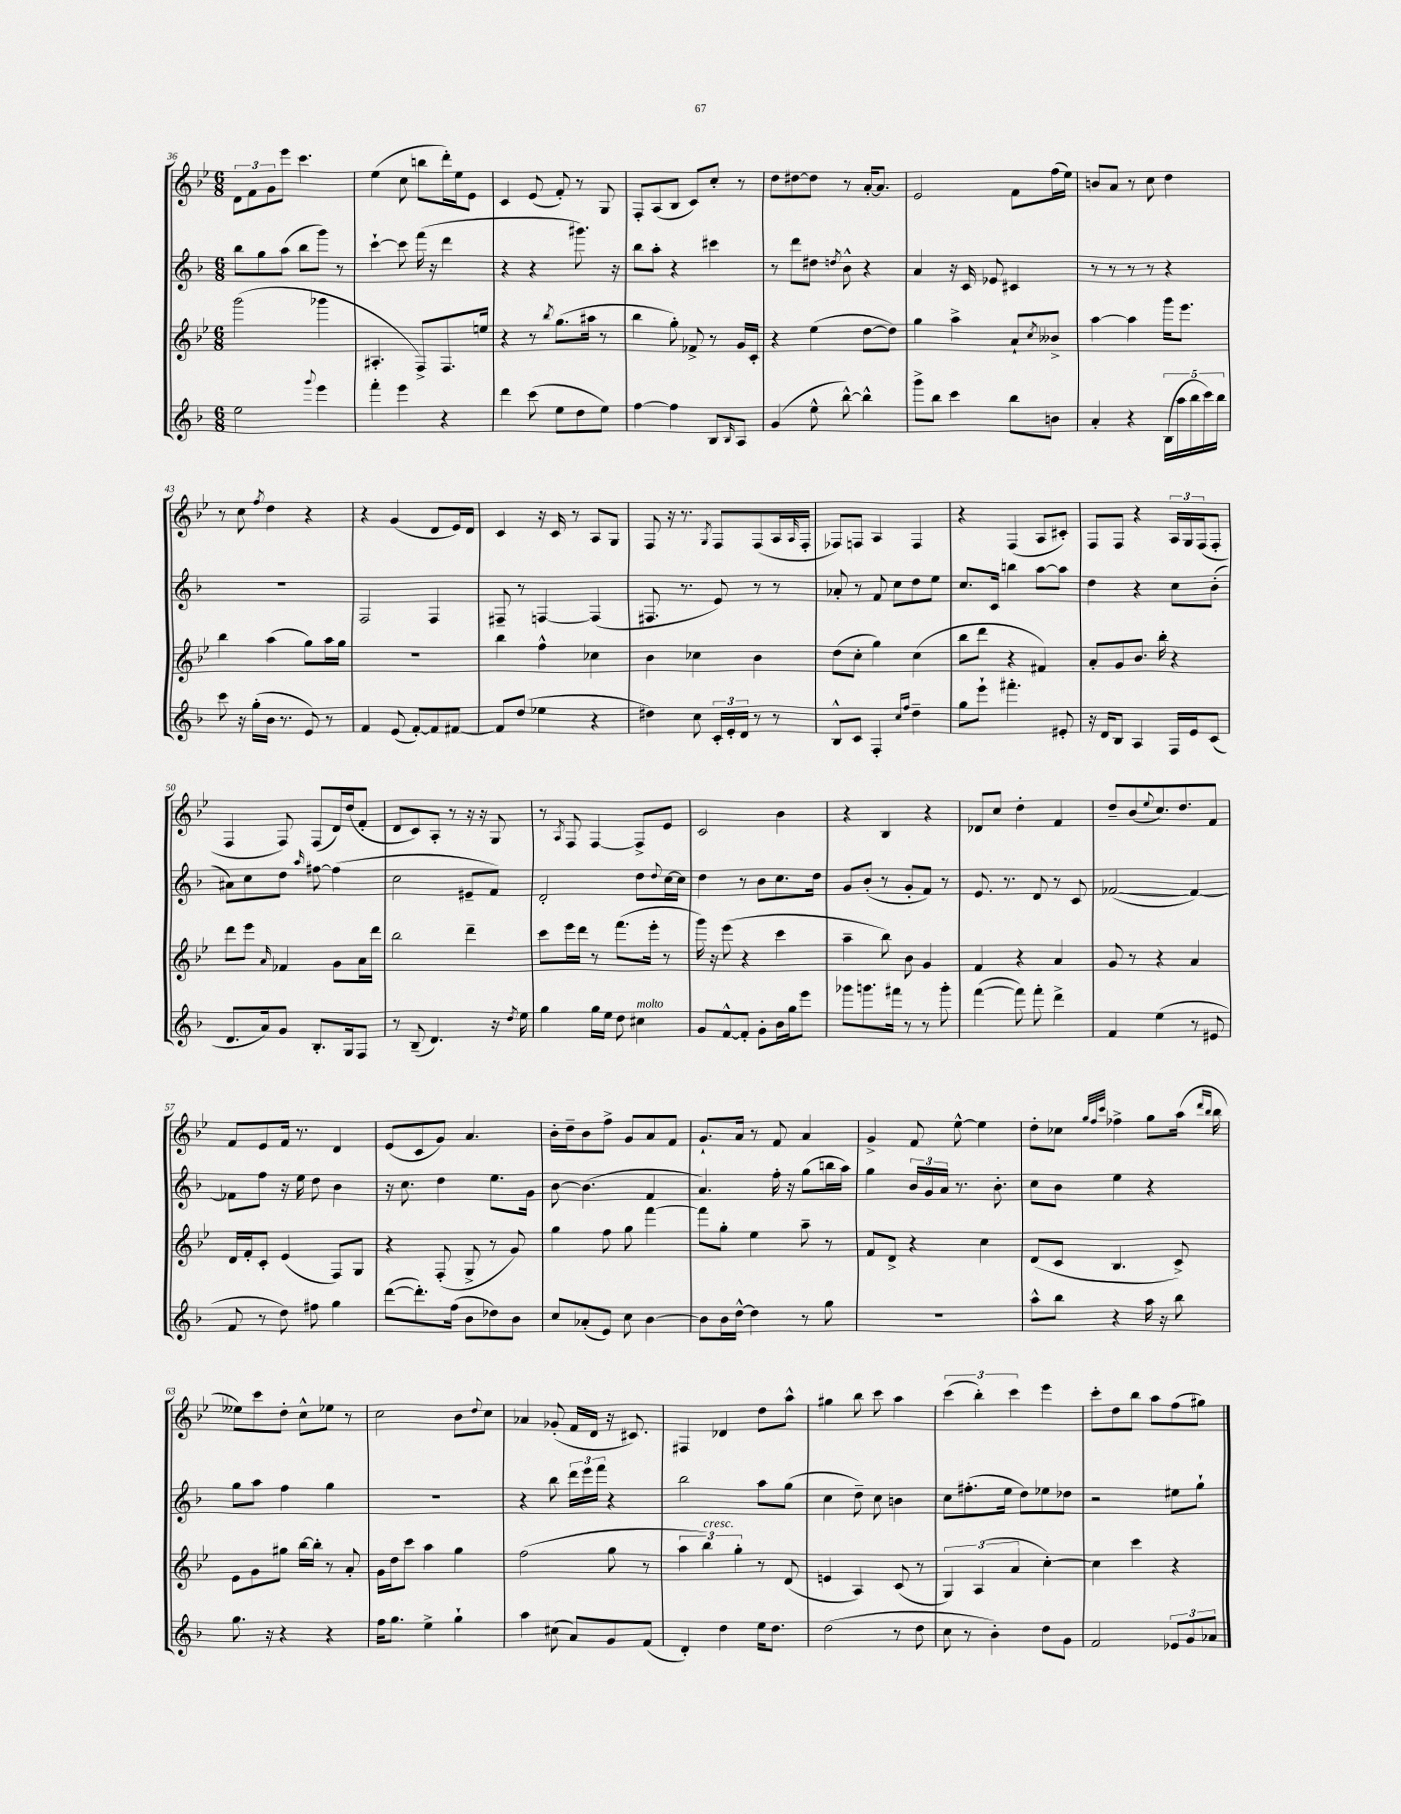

**kern	**kern	**kern	**kern
*staff4	*staff3	*staff2	*staff1
*clefG2	*clefG2	*clefG2	*clefG2
*k[b-]	*k[b-e-]	*k[b-]	*k[b-e-]
*M6/8	*M6/8	*M6/8	*M6/8
2ee\	(2ggg\	8bb-\L	12d\L
.	.	.	12f\
.	.	8gg\	.
.	.	.	12g\
.	.	(8aa\J	8eee-\J
.	.	8bb-\L	4.ccc\
8qqggg/	.	.	.
4eee\	4ggg-\	8ggg\J)	.
.	.	8r	.
=	=	=	=
4fff'\	4.A#'/	[4ccc`\	(4ee-\
4eee\	.	8ccc\]	8cc\
.	8F^/L)	(16fff\	8bb\L
.	.	16r	.
4r	8.F/	4ddd\	16ddd'\L)
.	.	.	16ee-\J
.	.	.	8e-\J
.	16ee/Jk	.	.
=	=	=	=
4ddd\	4r	4r	4c/
(8ccc\	8r	4r	(8e-/
.	8qbb-/	.	.
8ee\L	(8.gg\L	.	8f'/)
8dd\	.	8.ggg#\)	8r
.	16aa#\Jk	.	.
8ee\J)	8r	.	8G/
.	.	16r	.
=	=	=	=
[4ff\	4bb-\	8bb-\L	8F'/L
.	.	8aa'\J	(8A/
4ff\]	8gg'\)	4r	8B-/J
.	8f-^/	.	8c/L)
8B-/L	8r	4ccc#\	8cc'/J
16qqB-/	.	.	.
8A/J	16g/LL	.	8r
.	16c'/JJ	.	.
=	=	=	=
(4g/	4r	8r	8dd\L
.	.	8ddd\L	[8dd#\
8ee^^\	(4ee-\	8dd#\J	8dd#\]J
.	.	8qdd/	.
[8bb-^^\)	.	8b-^^\	8r
4bb-^^\]	[8dd\L	4r	[16a'/LK
.	.	.	8.a/]J
.	8dd\]J)	.	.
=	=	=	=
8ggg^\L	4gg\	4a/	2e-/
8bb-\J	.	.	.
4ccc\	4aa^\	16r	.
.	.	16c/	.
.	.	8e-/	.
8bb-\L	8a`/L	4c#/	8f\L
.	8qcc/	.	.
8b\J	8b--^/J	.	(16ff\L
.	.	.	16ee-\JJ)
=	=	=	=
4a'/	[4aa\	8r	8b/L
.	.	8r	8a/J
4r	4aa\]	8r	8r
.	.	8r	8cc\
(20B-\LL	16ggg\LK	4r	4dd\
20aa\	.	.	.
.	8.eee-\J	.	.
20bb-\	.	.	.
20ccc\)	.	.	.
20bb-\JJ	.	.	.
=	=	=	=
8ccc\	4bb-\	2.r	8r
16r	.	.	8cc\
(16gg'\LL	.	.	.
.	.	.	8qff/
16b-\JJ	(4aa\	.	4dd\
8.r	.	.	.
8e/)	8gg\L)	.	4r
8r	16aa\L	.	.
.	16gg\JJ	.	.
=	=	=	=
4f/	2.r	2F/	4r
(8e/	.	.	(4g/
[8f'/L)	.	.	.
8f/]	.	4F/	8d/L
[8f#/J	.	.	16e-/L)
.	.	.	16d/JJ
=	=	=	=
8f#/]L	4bb-\	8F#~/	4c/
(8dd/J	.	8r	.
4ee-\	4ff^^\	[4F/	16r
.	.	.	16c/
.	.	.	8r
4r	4cc-\	(4F/]	8A/L
.	.	.	8G/J
=	=	=	=
4dd#\)	4b-\	8.F#/	8F/
.	.	.	16r
.	.	8.r	8.r
8cc\	4cc-\	.	.
.	.	.	8qG/
24c'/LL	.	8e/)	8F/L
24e'/	.	.	.
24d/JJ	.	.	.
8r	4b-\	8r	(8F/
8r	.	8r	16A/L
.	.	.	16qqA/
.	.	.	16F'/JJ
=	=	=	=
8B-^^/L	(8dd\L	8a-'/	8F-/L)
8c/J	8cc'\J	8r	8F/J
4F'/	4gg\)	8f/	4A/
.	.	8cc\L	.
16qqcc/LL	.	.	.
16qqff/JJ	.	.	.
4dd~\	(4cc\	8dd\	4F/
.	.	8ee\J	.
=	=	=	=
8gg\L	8bb-\L	8.cc/L	4r
8eee`\J	8ddd\J	.	.
.	.	16c/Jk	.
4.fff#'\	4r	4bb\	(4F/
.	4f#/)	[8aa\L	8A/L
8e#'/	.	8aa\]J	8c#'/J)
=	=	=	=
16r	8a'/L	4dd\	8F/L
16d/LK	.	.	.
8B-/J	8g/	.	8F/J
4A/	8.b-/J	4r	4r
.	16bb-'\	.	.
16F/LL	4r	8cc\L	24A/LL
.	.	.	24G/
16e/J	.	.	.
.	.	.	(24F/J
(8c/J	.	(8b-'\J	8F'/J
=	=	=	=
8.d/L	8ddd\L	8a#\L)	4F/
.	8eee-\J	8cc\	.
16a/k)	.	.	.
.	16qqa/	.	.
8g/J	4f-/	8dd\J	8F/)
.	.	16qqaa/	.
8.B-'/L	.	[8ff#\	(8F/L
.	8g\L	(4ff#\]	16d/L)
16G/k	.	.	(16dd/J
8F/J	16a\L	.	8f'/J
.	16ddd\JJ	.	.
=	=	=	=
8r	2bb-\	2cc\	8d/L
(8B-~/	.	.	8c/)
4.d/)	.	.	8A'/J
.	.	.	8r
.	4ddd~\	8e#~/L	16r
.	.	.	16r
16r	.	8f/J)	8G/
8qdd/	.	.	.
16ee\	.	.	.
=	=	=	=
4gg\	8ccc\L	2d'/	8r
.	.	.	8qA/
.	16eee-\L	.	8F/
.	16ddd\JJ	.	.
16gg\LL	8r	.	[4F/
16ee\JJ	.	.	.
8dd\	(8.fff\L	.	.
4cc#\	.	8dd\L	8F^/]L
.	16eee-'\Jk	.	.
.	.	8qqdd/	.
.	8r	[16cc\L	8e-/J
.	.	16cc\]JJ	.
=	=	=	=
8g/L	16ggg\)	4dd\	2c/
.	16r	.	.
[8f^^/	(8eee-\	.	.
8f'/]J	4r	8r	.
8g'\L	.	8b-\L	.
16b-\L	4ccc\	8.cc\	4b-\
16gg\J	.	.	.
8eee\J	.	.	.
.	.	16dd\Jk	.
=	=	=	=
8ggg-\L	4aa~\	8g/L	4r
8.ggg\	.	(8b-'/J	.
.	8bb-\)	8r	4B-/
16fff#\Jk	.	.	.
8r	8b-\	8g'/L	.
8r	4g/	8f/J)	4r
8ggg'\	.	8r	.
=	=	=	=
([4fff\	4f/	8.e/	8d-/L
.	.	.	8cc/J
.	.	8.r	.
8fff\])	4r	.	4dd'\
8fff'\	.	8d/	.
4ddd^\	4a/	8r	4f/
.	.	8c/	.
=	=	=	=
4f/	8g/	([2f-/	8dd~/L
.	8r	.	(8b-/
.	.	.	8qqee-/
(4ee\	4r	.	8.cc/)
.	.	.	8.dd/
8r	4a/	4f-/_)	.
8e#/	.	.	8f/J
=	=	=	=
8f/	16d/LL	8f-\]L	8f/L
.	16f'/J	.	.
8r	8c'/J	8ff\J	8e-/
8dd\)	(4e-/	16r	16f/Jk
.	.	16ee\	8.r
8ff#\	.	8dd\	.
4gg\	8F/L)	4b-\	4d/
.	8G/J	.	.
=	=	=	=
([8ddd\L	4r	16r	(8e-/L
.	.	8.cc\	.
8.ddd'\])	.	.	8c/
.	(8F'/	4dd\	8g/J)
(16ff\Jk	.	.	.
8b-\L	8G^/	.	4.a/
8dd-\)	8r	8.ee\L	.
8b-\J	8g/)	.	.
.	.	16g\Jk	.
=	=	=	=
8cc/L	4gg\	[8b-\	16b-'\LL
.	.	.	16dd~\J
(8a-'/	.	(4.b-\]	8b-\
8e/J)	8ff\	.	8ff^\J
8cc\	8gg\	.	8g/L
[4b-\	[4fff\	4f/	8a/
.	.	.	8f/J
=	=	=	=
8b-\]L	8fff\]L	4.a/)	8.g`/L
16b-\L	8gg'\J	.	.
[16dd^^\JJ	.	.	16a/Jk
4dd\]	4ee-\	.	8r
.	.	16ff'\	8f/
.	.	16r	.
8r	8aa~\	(8gg\L	4a/
8gg\	8r	16bb\L	.
.	.	16aa\JJ)	.
=	=	=	=
2.r	8f/L	4gg\	4g^/
.	8d^/J	.	.
.	4r	24b-/LL	8f/
.	.	24g/	.
.	.	24a/JJ	.
.	.	8.r	[8ee-^^\
.	4cc\	.	4ee-\]
.	.	8.b-'\	.
=	=	=	=
8aa^^\L	(8d/L	8cc\L	8dd'\L
8bb-\J	8c/J	8b-\J	8cc-\J
.	.	.	32qqgg/LLL
.	.	.	32qqff/
.	.	.	32qqccc/JJJ
4r	4.B-/	4ee\	4ff-^\
16aa\	.	4r	8gg\L
16r	.	.	.
8bb-\	8c^/)	.	(16aa\Jk
.	.	.	16qqddd/LL
.	.	.	16qqbb-/JJ
.	.	.	16bb-\
=	=	=	=
8.gg\	8e-\L	8gg\L	8ee--\L)
.	8g\	8aa\J	8ccc\
16r	.	.	.
4r	8gg#\J	4ff\	8dd'\J
.	[16bb-\LL	.	8cc^^\L
.	16bb-'\]JJ	.	.
4r	8r	4gg\	8ee-\J
.	8a'/	.	8r
=	=	=	=
16ff\LK	16g\LL	2.r	2cc\
8.gg\J	16dd\J	.	.
.	8ccc\J	.	.
4ee^\	4aa\	.	.
4gg`\	4gg\	.	8b-\L
.	.	.	8qqdd/
.	.	.	8cc\J
=	=	=	=
4aa\	(2ff\	4r	4a-/
(8cc#\	.	8bb-\	(8g-'/
8a/L)	.	24ddd\LL	16f/LL
.	.	24eee\	.
.	.	.	16d/JJ
.	.	24fff\JJ	.
8g/	8gg\	4r	16r
.	.	.	8.c#/)
(8f/J	8r	.	.
=	=	=	=
4d'/)	6aa\	2bb-\	4F#/
.	6bb-\)	.	.
4dd\	.	.	4d-/
.	6gg'\	.	.
16ee\LK	8r	8aa\L	8dd\L
8.dd\J	.	.	.
.	(8d/	(8gg\J	8aa^^\J
=	=	=	=
(2dd\	4e/	4cc\	4gg#\
.	4A/)	8dd~\)	8bb-\
.	.	8cc\	8ccc\
8r	(8c/	4b\	4aa\
8dd\	8r	.	.
=	=	=	=
8cc\	6G/)	8cc\L	(6ccc\
8r	.	(8.ff#'\	.
.	(6A/	.	6bb-'\)
4b-'\)	.	.	.
.	.	16ee\Jk	.
.	6a/	.	6ccc\
.	.	8dd\L)	.
8dd\L	[4cc'\)	8ee-\	4eee-\
8g\J	.	8dd-\J	.
=	=	=	=
2f/	4cc\]	2r	8ccc'\L
.	.	.	8dd\
.	4ccc\	.	8bb-\J
.	.	.	8aa\L
12e-/L	4r	8ee#\L	(8ff\
12g/	.	.	.
.	.	8gg`\J	8gg#\J)
12a-/J	.	.	.
==	==	==	==
*-	*-	*-	*-
